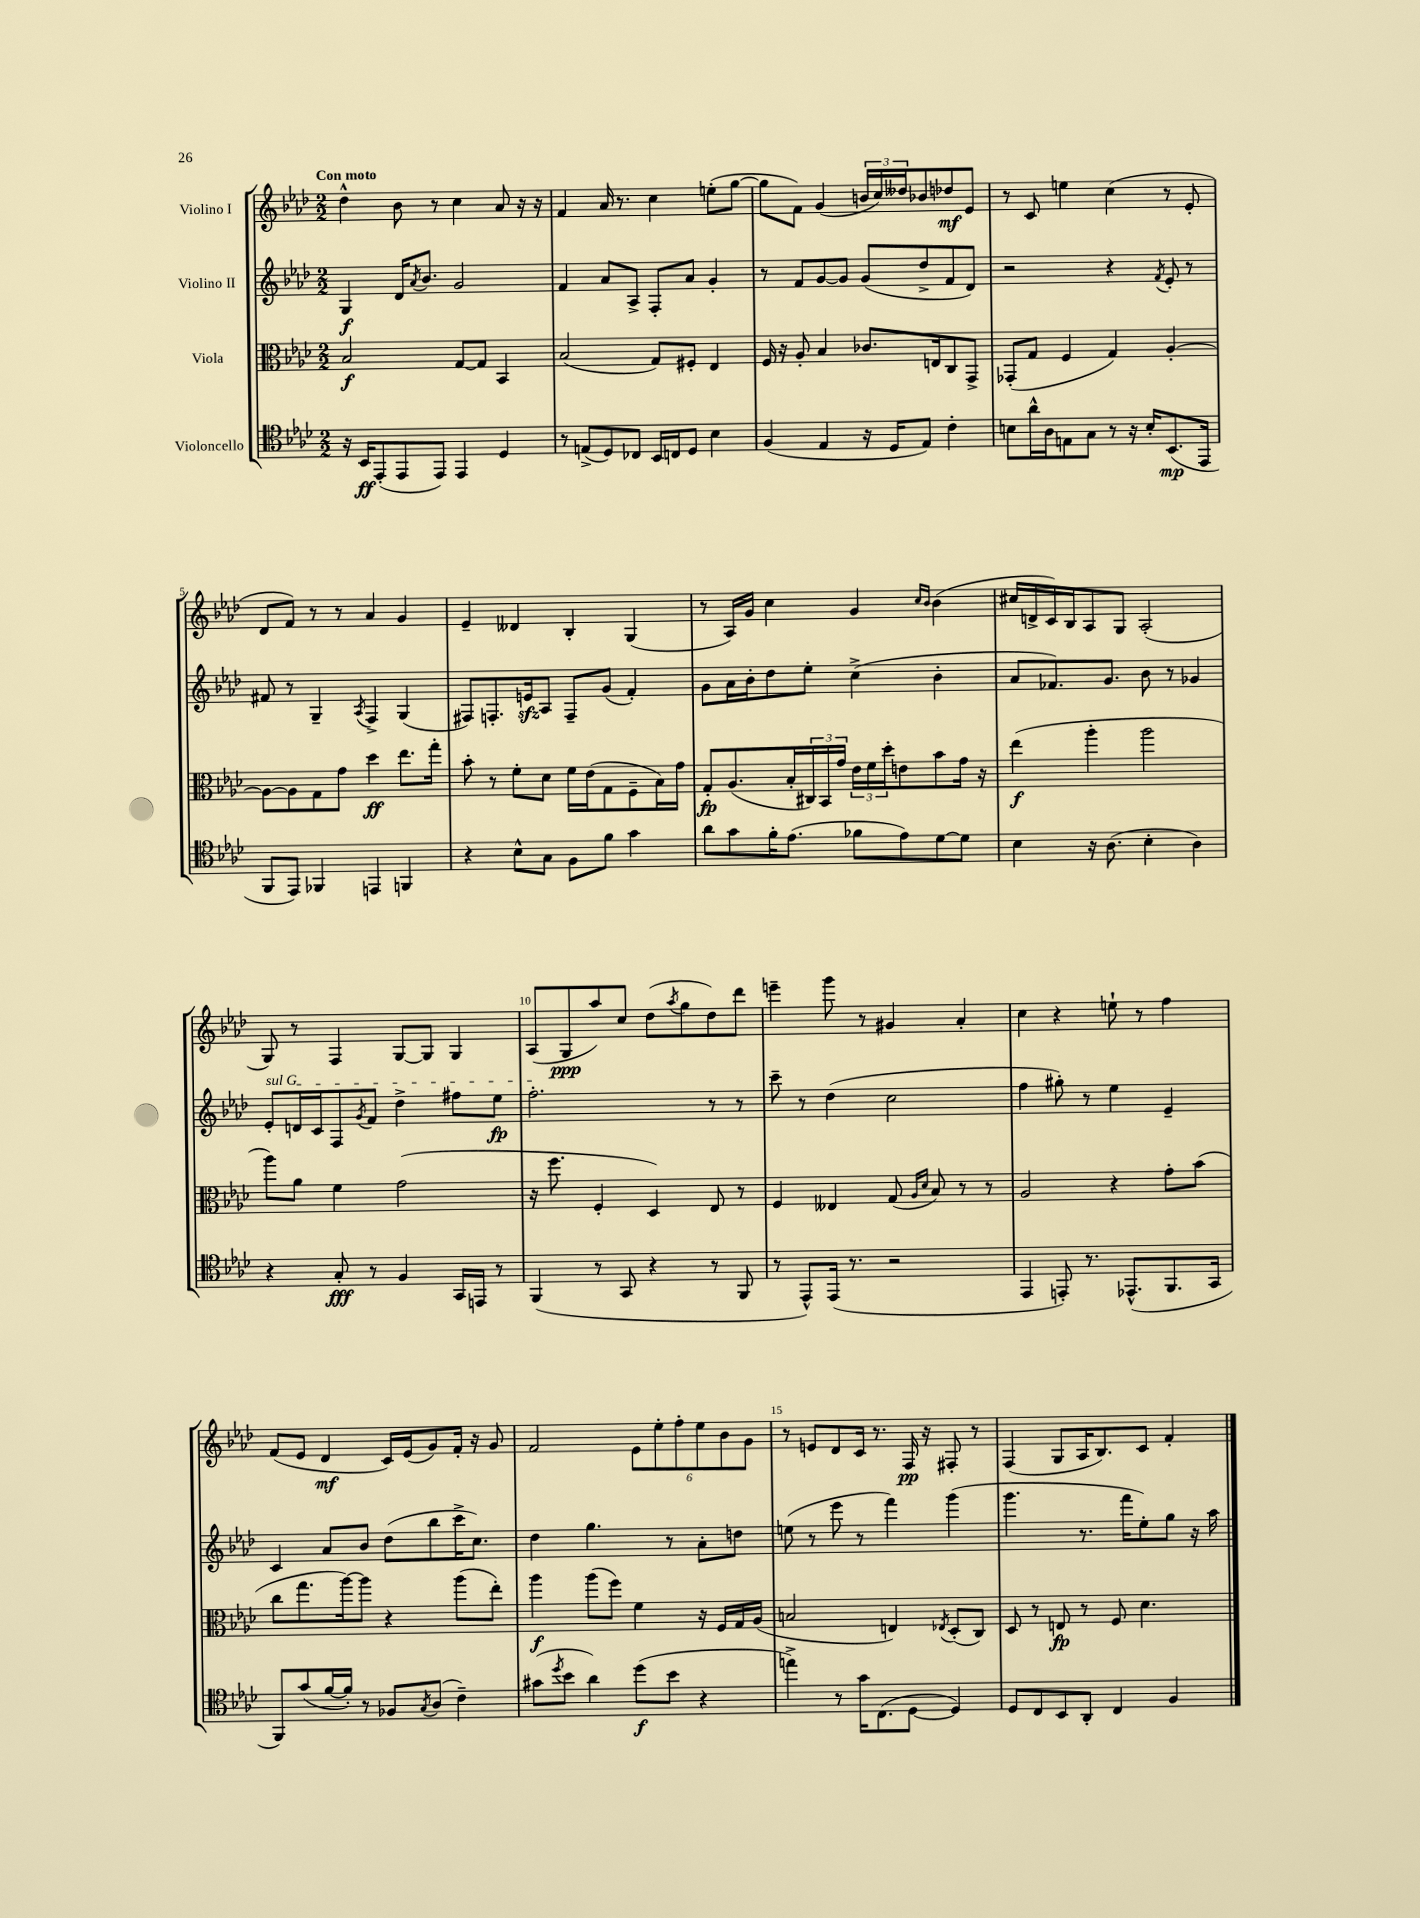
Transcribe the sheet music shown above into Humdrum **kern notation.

**kern	**dynam	**kern	**dynam	**kern	**dynam	**kern	**dynam
*part4	*part4	*part3	*part3	*part2	*part2	*part1	*part1
*staff4	*staff4	*staff3	*staff3	*staff2	*staff2	*staff1	*staff1
*I"Violoncello	*	*I"Viola	*	*I"Violino II	*	*I"Violino I	*
*clefC4	*	*clefC3	*	*clefG2	*	*clefG2	*
*k[b-e-a-d-]	*	*k[b-e-a-d-]	*	*k[b-e-a-d-]	*	*k[b-e-a-d-]	*
*M2/2	*	*M2/2	*	*M2/2	*	*M2/2	*
=1	=1	=1	=1	=1	=1	=1	=1
!	!	!	!	!	!	!LO:TX:a:B:t=Con moto	!
16r	.	2B-/	f	4G/	f	4dd-^^\	.
16BB-/KL	ff	.	.	.	.	.	.
(8EE-'/	.	.	.	.	.	.	.
8EE-/	.	.	.	16d-/KL	.	8b-\	.
.	.	.	.	8qa-/	.	.	.
.	.	.	.	8.b-/J	.	.	.
8EE-/J)	.	.	.	.	.	8r	.
4EE-/	.	[8G/L	.	2g/	.	4cc\	.
.	.	8G/J]	.	.	.	.	.
4D-/	.	4BB-/	.	.	.	8a-/	.
.	.	.	.	.	.	16r	.
.	.	.	.	.	.	16r	.
=2	=2	=2	=2	=2	=2	=2	=2
8r	.	(2B-/	.	4f/	.	4f/	.
(8En^/L	.	.	.	.	.	.	.
8D-/)	.	.	.	8a-/L	.	16a-/	.
.	.	.	.	.	.	8.r	.
8C-X/J	.	.	.	8A-^/J	.	.	.
16BB-/LL	.	8G/L)	.	8F'/L	.	4cc\	.
16Cn/J	.	.	.	.	.	.	.
8D-/J	.	8F#X'/J	.	8a-/J	.	.	.
4B-\	.	4E-/	.	4g'/	.	(8een'\L	.
.	.	.	.	.	.	[8gg\J	.
=3	=3	=3	=3	=3	=3	=3	=3
(4F/	.	16F/	.	8r	.	8gg\L]	.
.	.	16r	.	.	.	.	.
.	.	8A-'/	.	8f/L	.	8f\J)	.
4E-/	.	4B-/	.	[8g/	.	(4g/	.
.	.	.	.	8g/J]	.	.	.
16r	.	8.c-X/L	.	(8g/L	.	24bn/LL	.
.	.	.	.	.	.	24cc/)	.
16D-/KL	.	.	.	.	.	.	.
.	.	.	.	.	.	24dd--X/J	.
8E-/J)	.	.	.	8dd-^/	.	8b-X/	.
.	.	16En/k	.	.	.	.	.
4c'\	.	8C/	.	8f/	.	8dd-X/	mf
.	.	8GG^/J	.	8d-/J)	.	8e-/J	.
=4	=4	=4	=4	=4	=4	=4	=4
8Bn\L	.	(8GG-X'/L	.	2r	.	8r	.
16a-^^\L	.	8G/J	.	.	.	8c/	.
16A-\J	.	.	.	.	.	.	.
8En\	.	4F/	.	.	.	4een\	.
8G\J	.	.	.	.	.	.	.
8r	.	4G/)	.	4r	.	(4cc\	.
16r	.	.	.	.	.	.	.
16B'/KL	.	.	.	.	.	.	.
.	.	.	.	8qf/	.	.	.
(8.BB-/	mp	[4A-'/	.	8e-'/	.	8r	.
.	.	.	.	8r	.	8e-'/	.
16EE-/Jk	.	.	.	.	.	.	.
!!LO:LB:g=z
=5	=5	=5	=5	=5	=5	=5	=5
8FF/L	.	8A-\L_	.	8f#X/	.	8d-/L	.
8EE-/J)	.	8A-\]	.	8r	.	8f/J)	.
4FF-X/	.	8G\	.	4G~/	.	8r	.
.	.	8g\J	.	.	.	8r	.
.	.	.	.	8qA-/	.	.	.
4EEn/	.	4dd-\	ff	4F^/	.	4a-/	.
4FFn/	.	8.ee-\L	.	(4G/	.	4g/	.
.	.	16gg'\Jk	.	.	.	.	.
=6	=6	=6	=6	=6	=6	=6	=6
4r	.	8b-'\	.	8F#X/L)	.	4e-~/	.
.	.	8r	.	8.Fn'/	.	.	.
8B-^^\L	.	8f'\L	.	.	.	4d--X/	.
.	.	.	.	16enzz/k	.	.	.
8G\J	.	8d-\J	.	8A-/J	.	.	.
8F\L	.	16f\LL	.	8F~/L	.	4B-'/	.
.	.	(16e-\J	.	.	.	.	.
8f\J	.	8G\	.	(8g/J	.	.	.
4g\	.	8F~\	.	4f'/)	.	(4G/	.
.	.	16B-\L)	.	.	.	.	.
.	.	16g\JJ	.	.	.	.	.
=7	=7	=7	=7	=7	=7	=7	=7
8a-\L	.	8G'/L	fp	8g\L	.	8r	.
8g\	.	(8.A-/	.	16a-\L	.	16A-/LL)	.
.	.	.	.	16b-'\J	.	16g/JJ	.
16f'\K	.	.	.	8dd-\	.	4cc\	.
(8.e-\J	.	16B-'/L	.	.	.	.	.
.	.	24C#X/)	.	8ee-'\J	.	.	.
.	.	24BB-/	.	.	.	.	.
.	.	24g/JJ	.	.	.	.	.
8f-X\L	.	24e-\LL	.	(4cc^\	.	4g/	.
.	.	24f\	.	.	.	.	.
.	.	24dd-'\J	.	.	.	.	.
8e-\)	.	8en\	.	.	.	.	.
.	.	.	.	.	.	16qqcc/LL	.
.	.	.	.	.	.	16qqb-/JJ	.
[8d-\	.	8b-\	.	4b-'\	.	(4b-\	.
8d-\J]	.	16g\Jk	.	.	.	.	.
.	.	16r	.	.	.	.	.
=8	=8	=8	=8	=8	=8	=8	=8
4B-\	.	(4ee-\	f	8a-/L	.	16cc#X/LL	.
.	.	.	.	.	.	16dn^/	.
.	.	.	.	8.f-X/)	.	16c/)	.
.	.	.	.	.	.	16B-/J	.
16r	.	4aa-'\	.	.	.	8A-/	.
(8.A-\	.	.	.	8.g/J	.	.	.
.	.	.	.	.	.	8G/J	.
4B-'\	.	2aa-\	.	8b-\	.	(2A-'/	.
.	.	.	.	8r	.	.	.
4A-\)	.	.	.	4g-X/	.	.	.
!!LO:LB:g=z
=9	=9	=9	=9	=9	=9	=9	=9
!	!	!	!	!LO:TX:a:i:t=sul G	!	!	!
4r	.	8aa-\L)	.	8e-'/L	.	8G/)	.
.	.	8a-\J	.	16dn/L	.	8r	.
.	.	.	.	16c/J	.	.	.
8G'/	fff	4f\	.	8F/	.	4F/	.
.	.	.	.	8qg/	.	.	.
8r	.	.	.	8f/J	.	.	.
4F/	.	(2g\	.	4dd-^\	.	[8G/L	.
.	.	.	.	.	.	8G/J]	.
16GG/LL	.	.	.	8ff#X\L	.	4G/	.
16EEn/JJ	.	.	.	.	.	.	.
8r	.	.	.	8ee-\J	fp	.	.
=10	=10	=10	=10	=10	=10	=10	=10
(4FF/	.	16r	.	2.ff'\	.	(8A-/L	.
.	.	8.ff\	.	.	.	.	.
.	.	.	.	.	.	8G/	ppp
8r	.	4F'/	.	.	.	8aa-/)	.
8GG/	.	.	.	.	.	8cc/J	.
4r	.	4D-/)	.	.	.	(8dd-\L	.
.	.	.	.	.	.	8qaa-/	.
.	.	.	.	.	.	8gg\	.
8r	.	8E-/	.	8r	.	8dd-\)	.
8FF/	.	8r	.	8r	.	8ddd-\J	.
=11	=11	=11	=11	=11	=11	=11	=11
8r	.	4F/	.	8ccc~\	.	4eeen~\	.
8EE-^^/L)	.	.	.	8r	.	.	.
(16EE-/Jk	.	4E--X/	.	(4dd-\	.	8ggg\	.
8.r	.	.	.	.	.	.	.
.	.	.	.	.	.	8r	.
2r	.	(8G/	.	2cc\	.	4g#X/	.
.	.	16qqA-/LL	.	.	.	.	.
.	.	16qqd-/JJ	.	.	.	.	.
.	.	8B-/)	.	.	.	.	.
.	.	8r	.	.	.	4a-'/	.
.	.	8r	.	.	.	.	.
=12	=12	=12	=12	=12	=12	=12	=12
4EE-/	.	2A-/	.	4ff\	.	4cc\	.
8EEn'/)	.	.	.	8gg#X'\)	.	4r	.
8.r	.	.	.	8r	.	.	.
.	.	4r	.	4ee-\	.	8een`\	.
(8.EE-X^^/L	.	.	.	.	.	.	.
.	.	.	.	.	.	8r	.
8.FF/	.	8g'\L	.	4e-~/	.	4ff\	.
.	.	(8b-\J	.	.	.	.	.
16GG/Jk	.	.	.	.	.	.	.
!!LO:LB:g=z
=13	=13	=13	=13	=13	=13	=13	=13
8FF/L)	.	8cc\L	.	4c/	.	(8f/L	.
(8g/	.	8.gg\	.	.	.	8e-/J	.
[16f/L	.	.	.	8a-/L	.	4d-/	mf
16f'/JJ])	.	[16aa-\k)	.	.	.	.	.
8r	.	8aa-\J]	.	8b-/J	.	.	.
8F-X/L	.	4r	.	(8dd-\L	.	16c/LL)	.
.	.	.	.	.	.	(16e-/J	.
8qG/	.	.	.	.	.	.	.
(8A-/J	.	.	.	8bb-\	.	8g/)	.
4c~\)	.	(8aa-\L	.	16ccc^\K	.	16f'/Jk	.
.	.	.	.	8.cc\J)	.	16r	.
.	.	8ee-'\J)	.	.	.	8g/	.
=14	=14	=14	=14	=14	=14	=14	=14
(8g#X\L	.	4aa-\	f	4dd-\	.	2f/	.
8qdd-/	.	.	.	.	.	.	.
8b-\J	.	.	.	.	.	.	.
4a-\)	.	(8aa-\L	.	4.gg\	.	.	.
.	.	8ff\J)	.	.	.	.	.
(8dd-\L	f	4f\	.	.	.	12e-\L	.
.	.	.	.	.	.	12ee-'\	.
8b-\J	.	.	.	8r	.	.	.
.	.	.	.	.	.	12ff'\	.
4r	.	16r	.	8a-'\L	.	12ee-\	.
.	.	16F/LL	.	.	.	.	.
.	.	.	.	.	.	12b-\	.
.	.	16G/	.	8ddn\J	.	.	.
.	.	.	.	.	.	12g\J	.
.	.	(16A-/JJ	.	.	.	.	.
=15	=15	=15	=15	=15	=15	=15	=15
4een^\)	.	2Bn/	.	(8een\	.	8r	.
.	.	.	.	8r	.	8en/L	.
8r	.	.	.	8eee-\	.	8d-/	.
16g\KL	.	.	.	8r	.	16c/Jk	.
(8.C\	.	.	.	.	.	8.r	.
.	.	4En/)	.	4fff\)	.	.	.
[8D-\J	.	.	.	.	.	16F/	pp
.	.	.	.	.	.	16r	.
.	.	8qE-X/	.	.	.	.	.
4D-/])	.	(8D-'/L	.	(4ggg\	.	8F#X'/	.
.	.	8C/J)	.	.	.	8r	.
=16	=16	=16	=16	=16	=16	=16	=16
8D-/L	.	8D-/	.	4.ggg\	.	(4F/	.
8C/	.	8r	.	.	.	.	.
8BB-/	.	8En/	fp	.	.	8G/L	.
8AA-'/J	.	8r	.	8.r	.	16A-/K	.
.	.	.	.	.	.	8.B-/)	.
4C/	.	8F/	.	.	.	.	.
.	.	.	.	16fff\KL	.	.	.
.	.	4.d-\	.	8ee-'\)	.	8c/J	.
4F/	.	.	.	8gg\J	.	4f'/	.
.	.	.	.	16r	.	.	.
.	.	.	.	16aa-\	.	.	.
==	==	==	==	==	==	==	==
*-	*-	*-	*-	*-	*-	*-	*-
